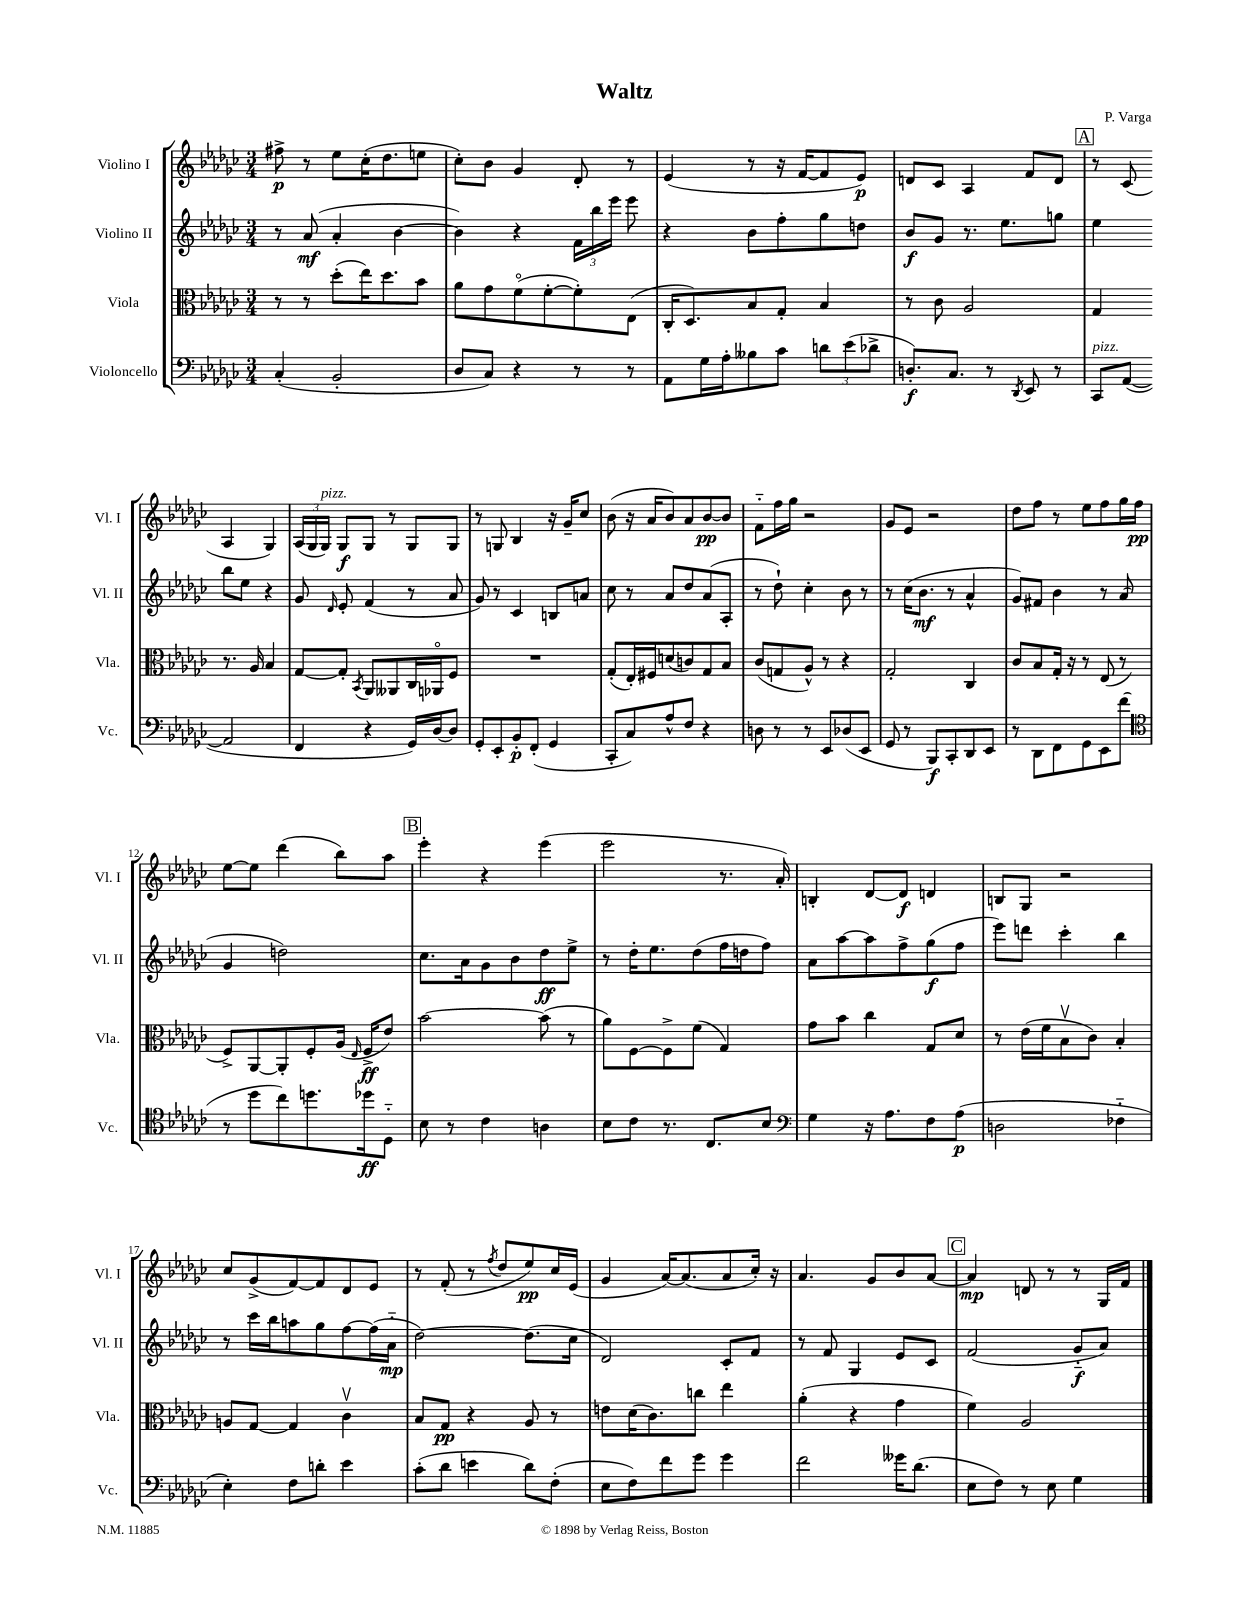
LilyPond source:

\header { title = "Waltz" composer = "P. Varga" }
<<
\new StaffGroup <<
\new Staff = "s0" \with { instrumentName = "Violino I" shortInstrumentName = "Vl. I" } {
    \clef treble \key ges \major \numericTimeSignature \time 3/4
    \autoBeamOff fis''8->\p r8 ees''8[ ces''16-.( des''8. e''8] |
    ces''8[-.) bes'8] ges'4 des'8-. r8 |
    ees'4( r8 r16 f'16[~ f'8 ees'8]\p) |
    d'8[ ces'8] aes4 f'8[ d'8] |
    \mark \markup { \box "A" } r8 ces'8( aes4 ges4) |
    \tuplet 3/2 { aes16[( ges16 ges16]^\markup { \italic "pizz." }) } ges8[\f ges8] r8 ges8[ ges8] |
    r8 g8 bes4 r16 ges'16[-- ces''8] |
    bes'8( r16 aes'16[ bes'8) aes'8 bes'8~\pp bes'8] |
    f'8[-_ f''16 ges''16] r2 |
    ges'8[ ees'8] r2 |
    des''8[ f''8] r8 ees''8[ f''8 ges''16 f''16]\pp |
    ees''8[~ ees''8] des'''4( bes''8[) aes''8] |
    \mark \markup { \box "B" } ees'''4-. r4 ees'''4( |
    ees'''2 r8. aes'16-.) |
    b4-. des'8[~ des'8]\f d'4 |
    b8[ ges8] r2 |
    ces''8[ ges'8->( f'8~) f'8 des'8 ees'8] |
    r8 f'8-.( r8 \acciaccatura { f''8 } des''8[ ees''8\pp) ces''16 ees'16]( |
    ges'4 aes'16[~) aes'8.( aes'8 ces''16]-.) r16 |
    aes'4. ges'8[ bes'8 aes'8]~ |
    \mark \markup { \box "C" } aes'4\mp d'8 r8 r8 ges16[ f'16] \bar "|." |
}
\new Staff = "s1" \with { instrumentName = "Violino II" shortInstrumentName = "Vl. II" } {
    \clef treble \key ges \major \numericTimeSignature \time 3/4
    \autoBeamOff r8 aes'8\mf( aes'4-. bes'4~ |
    bes'4) r4 \tuplet 3/2 { f'16[ bes''16 ees'''16] } ees'''8 |
    r4 bes'8[ f''8-. ges''8 d''8] |
    bes'8[\f ges'8] r8. ees''8.[ g''8] |
    \mark \markup { \box "A" } ees''4 bes''8[ ees''8] r4 |
    ges'8 \grace { des'16 } ees'8-. f'4( r8 aes'8 |
    ges'8) r8 ces'4 b8[ a'8] |
    ces''8 r8 aes'8[ des''8 aes'8( aes8]-. |
    r8 des''8-!) ces''4-. bes'8 r8 |
    r8 ces''16[( bes'8.]\mf r8 aes'4-^ |
    ges'8[) fis'8] bes'4 r8 aes'8( |
    ges'4 d''2) |
    \mark \markup { \box "B" } ces''8.[ aes'16 ges'8 bes'8 des''8\ff ees''8]-> |
    r8 des''16[-. ees''8. des''8( f''16 d''16 f''8]) |
    aes'8[ aes''8~ aes''8 f''8-> ges''8\f( f''8] |
    ees'''8[) d'''8] ces'''4-. bes''4 |
    r8 ces'''16[ bes''16 a''8 ges''8 f''8~ f''16( aes'16]-_\mp |
    des''2~) des''8.[( ces''16] |
    des'2) ces'8[-. f'8] |
    r8 f'8 ges4 ees'8[ ces'8] |
    \mark \markup { \box "C" } f'2( ges'8[-_\f aes'8]) \bar "|." |
}
\new Staff = "s2" \with { instrumentName = "Viola" shortInstrumentName = "Vla." } {
    \clef alto \key ges \major \numericTimeSignature \time 3/4
    \autoBeamOff r8 r8 des''8[-.( ees''16) des''8. bes'8] |
    aes'8[ ges'8 f'8\flageolet( f'8~-. f'8-.) ees8]( |
    ces16[-. des8.) bes8 ges8]-. bes4 |
    r8 ces'8 aes2 |
    \mark \markup { \box "A" } ges4 r8. aes16 bes4 |
    ges8[~ ges8]-. \acciaccatura { bes,8 } aes,8[ aeses,8 ces16 aes,16\flageolet f8] |
    R2. |
    ges8[-.( ees16-.) fis16 d'8( c'8) ges8 bes8] |
    ces'8[( g8 aes8]-^) r8 r4 |
    ges2-. ces4 |
    ces'8[ bes8 ges16]-. r16 r8 ees8( r8 |
    f8[->) aes,8~ aes,8-. f8-. aes16]( \grace { ees16 } f16[->\ff ees'8]) |
    \mark \markup { \box "B" } bes'2~ bes'8( r8 |
    aes'8[) f8~ f8-> f'8]( ges4) |
    ges'8[ bes'8] ces''4 ges8[ des'8] |
    r8 ees'16[( f'16 bes8\upbow ces'8]) bes4-. |
    a8[ ges8]~ ges4 ces'4\upbow |
    bes8[ ges8]\pp r4 aes8 r8 |
    e'8[ des'16( ces'8.) c''8] ees''4 |
    aes'4-.( r4 ges'4 |
    \mark \markup { \box "C" } f'4) aes2 \bar "|." |
}
\new Staff = "s3" \with { instrumentName = "Violoncello" shortInstrumentName = "Vc." } {
    \clef bass \key ges \major \numericTimeSignature \time 3/4
    \autoBeamOff ces4-.( bes,2-. |
    des8[ ces8]) r4 r8 r8 |
    aes,8[ ges16 aes16-. beses8 ces'8] \tuplet 3/2 { d'8[ ees'8( des'8]-> } |
    d8.[-.\f) ces8.] r8 \acciaccatura { des,8 } ees,8 r8 |
    \mark \markup { \box "A" } ces,8[^\markup { \italic "pizz." } aes,8]~( aes,2 |
    f,4 r4 ges,16[) des16~ des8] |
    ges,8[-. ees,8-. bes,8-.\p f,8]-.( ges,4 |
    ces,8[-. ces8) aes8-^ f8] r4 |
    d8 r8 r8 ees,8[ des8( ees,8] |
    ges,8 r8 bes,,8[\f) ces,8-. des,8 ees,8] |
    r8 des,8[ f,8 ges,8 ees,8 f'8]( |
    \clef tenor r8 des''8[ ces''8) d''8. des''16\ff des8]-_ |
    \mark \markup { \box "B" } bes8 r8 ces'4 a4 |
    bes8[ ces'8] r8. ces8.[ bes8] |
    \clef bass ges4 r16 aes8.[ f8 aes8]\p( |
    d2 fes4-_ |
    ees4-.) f8[ d'8]-. ees'4 |
    ces'8[-.( des'8] e'4 des'8[) f8]-.( |
    ees8[ f8) f'8 ges'8] ges'4 |
    f'2 geses'16[ des'8.]( |
    \mark \markup { \box "C" } ees8[ f8]) r8 ees8 ges4 \bar "|." |
}
>>
>>
